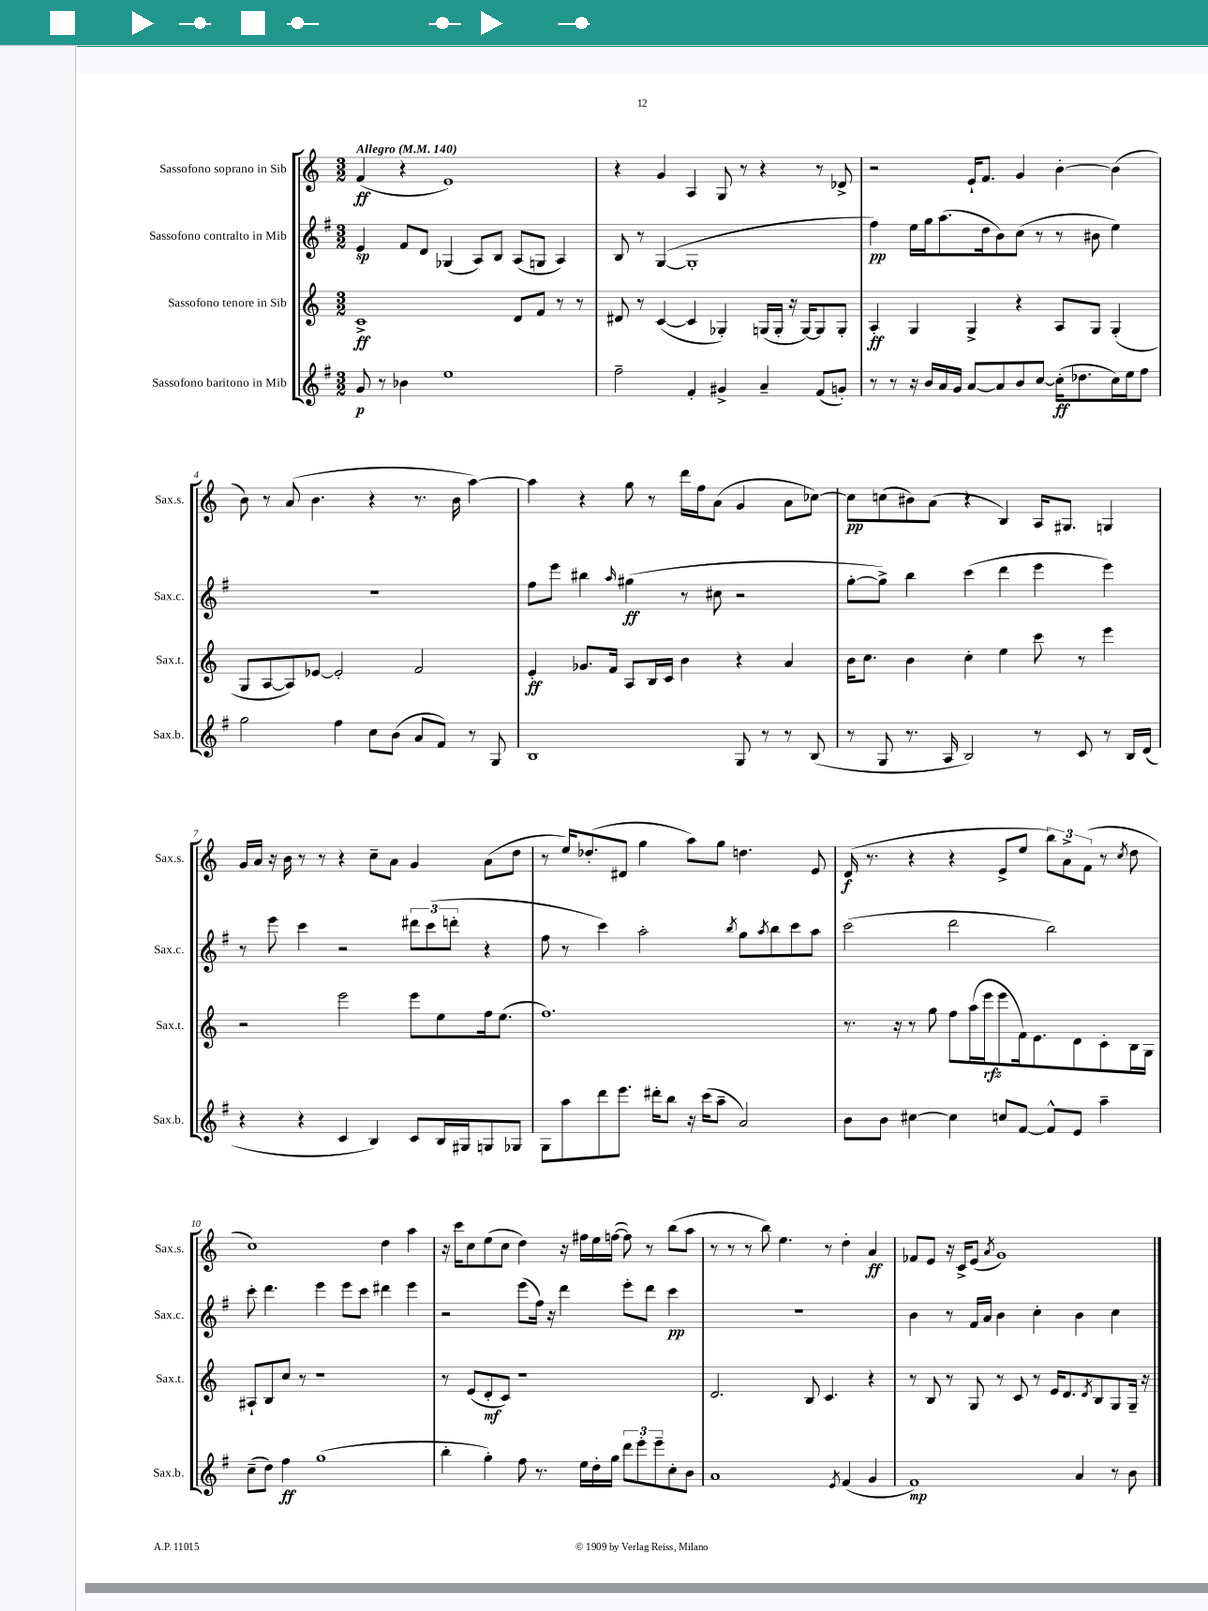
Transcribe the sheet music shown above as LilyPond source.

<<
\new StaffGroup <<
\new Staff = "s0" \with { instrumentName = "Sassofono soprano in Sib" shortInstrumentName = "Sax.s." } {
    \clef treble \key c \major \numericTimeSignature \time 3/2 \tempo "Allegro" 4 = 140
    f'4\ff( r4 e'1) |
    r4 g'4 a4 g8 r8 r4 r8 des'8-> |
    r2 e'16-! f'8. g'4 b'4~-. b'4( |
    b'8) r8 a'8( b'4. r4 r8. b'16 a''4~) |
    a''4 r4 g''8 r8 d'''16 f''16 a'8( g'4 a'8 ces''8~) |
    ces''8\pp c''8( bis'8) a'8( r4 b4) a16 gis8. g4 |
    g'16 a'16 r16 b'16 r8 r8 r4 c''8-- a'8 g'4 a'8( d''8 |
    r8 e''16) des''8.-.( dis'8 g''4 a''8) g''8 d''4. e'8 |
    d'16\f( r8. r4 r4 e'8-> e''8 \tuplet 3/2 { b''8) a'8-> f'8( } r8 \acciaccatura { c''8 } d''8 |
    c''1) d''4 a''4 |
    r16 c'''16 c''8 e''8( c''8 d''4) r16 fis''16 e''16 f''16~( f''8) r8 b''8( a''8 |
    r8 r8 r8 b''8) e''4. r8 d''4-. a'4\ff |
    fes'8 e'8 r16 c'16-> e'8( \acciaccatura { a'8 } g'1) \bar "|." |
}
\new Staff = "s1" \with { instrumentName = "Sassofono contralto in Mib" shortInstrumentName = "Sax.c." } {
    \clef treble \key g \major \numericTimeSignature \time 3/2
    e'4\sp fis'8 d'8 ges4( a8) b8 a8( g8 a4) |
    b8 r8 g4~( g1-. |
    fis''4\pp) e''16 g''16 a''8.( d''16 b'8) c''8( r8 r8 bis'8 e''4) |
    R1. |
    fis''8 e'''8 bis''4 \grace { a''16 } gis''4\ff( r8 cis''8 r2 |
    g''8~-. g''8->) b''4 c'''4( d'''4 e'''4 e'''4) |
    r8 e'''8 c'''4 r2 \tuplet 3/2 { dis'''8 c'''8( d'''8-. } r4 |
    fis''8 r8 c'''4) a''2-. \acciaccatura { b''8 } g''8 \acciaccatura { a''8 } b''8 c'''8 a''8 |
    c'''2( d'''2 b''2) |
    c'''8-. d'''4. e'''4 e'''8 c'''8 dis'''4 e'''4 |
    r2 e'''8( fis''16) r16 d'''4 e'''8-. d'''8 c'''4\pp |
    R1. |
    b'4 r8 fis'16 a'16 b'4 c''4-. b'4 c''4 \bar "|." |
}
\new Staff = "s2" \with { instrumentName = "Sassofono tenore in Sib" shortInstrumentName = "Sax.t." } {
    \clef treble \key c \major \numericTimeSignature \time 3/2
    c'1->\ff d'8 f'8 r8 r8 |
    dis'8 r8 c'4~( c'4 ges4-.) g16( g16-. r16 g16~) g8 g8-. |
    a4-.\ff g4 g4-> r4 a8 g8 g4-.( |
    g8 a8~ a8) ees'8~ ees'2-. f'2 |
    e'4-.\ff ges'8. f'16 a8 b16 c'16 b'4 r4 a'4 |
    b'16 c''8. b'4 c''4-. e''4 c'''8 r8 e'''4 |
    r2 e'''2 e'''8 e''8 f''16 e''8.( |
    f''1.) |
    r8. r16 r8 g''8 f''8 a''16( e'''16\rfz e'''8 f'16) e'8. d'8 c'8-. b16 g16 |
    ais8-! b8 c''8 r8 r1 |
    r8 e'8( d'8-.\mf c'8) r1 |
    d'2. b8 c'4. r4 |
    r8 b8 r8 g8 r8 c'8 r8 e'16 d'8. \acciaccatura { d'8 } b8 g8 g16-- r16 \bar "|." |
}
\new Staff = "s3" \with { instrumentName = "Sassofono baritono in Mib" shortInstrumentName = "Sax.b." } {
    \clef treble \key g \major \numericTimeSignature \time 3/2
    g'8\p r8 bes'4 e''1 |
    fis''2-- fis'4-. gis'4-> a'4-- fis'8( g'8-.) |
    r8 r8 r16 b'16 a'16 g'16 a'8~ a'8 b'8 c''8~ c''16-.\ff( des''8. c''16) e''16 fis''8 |
    g''2 fis''4 c''8 b'8( a'8 fis'8) r8 g8 |
    b1 g8 r8 r8 b8( |
    r8 g8 r8. a16 b2) r8 c'8 r8 b16 d'16( |
    r4 r4 c'4 b4) c'8 b16 gis16 g8 ges8 |
    g8 a''8 d'''8 e'''8. dis'''16-. b''8 r16 c'''16( a''8-- a'2) |
    b'8 b'8 cis''4~ cis''4 c''8 fis'8~ fis'8-^ e'8 a''4-- |
    c''8--( d''8) fis''4\ff g''1( |
    b''4-. g''4-.) fis''8 r8. e''16 d''16-. g''16 \tuplet 3/2 { d'''8 e'''8-. e'''8-- } c''8-. b'8 |
    a'1 \acciaccatura { e'8 } fis'4( g'4 |
    fis'1\mp) a'4 r8 b'8 \bar "|." |
}
>>
>>
